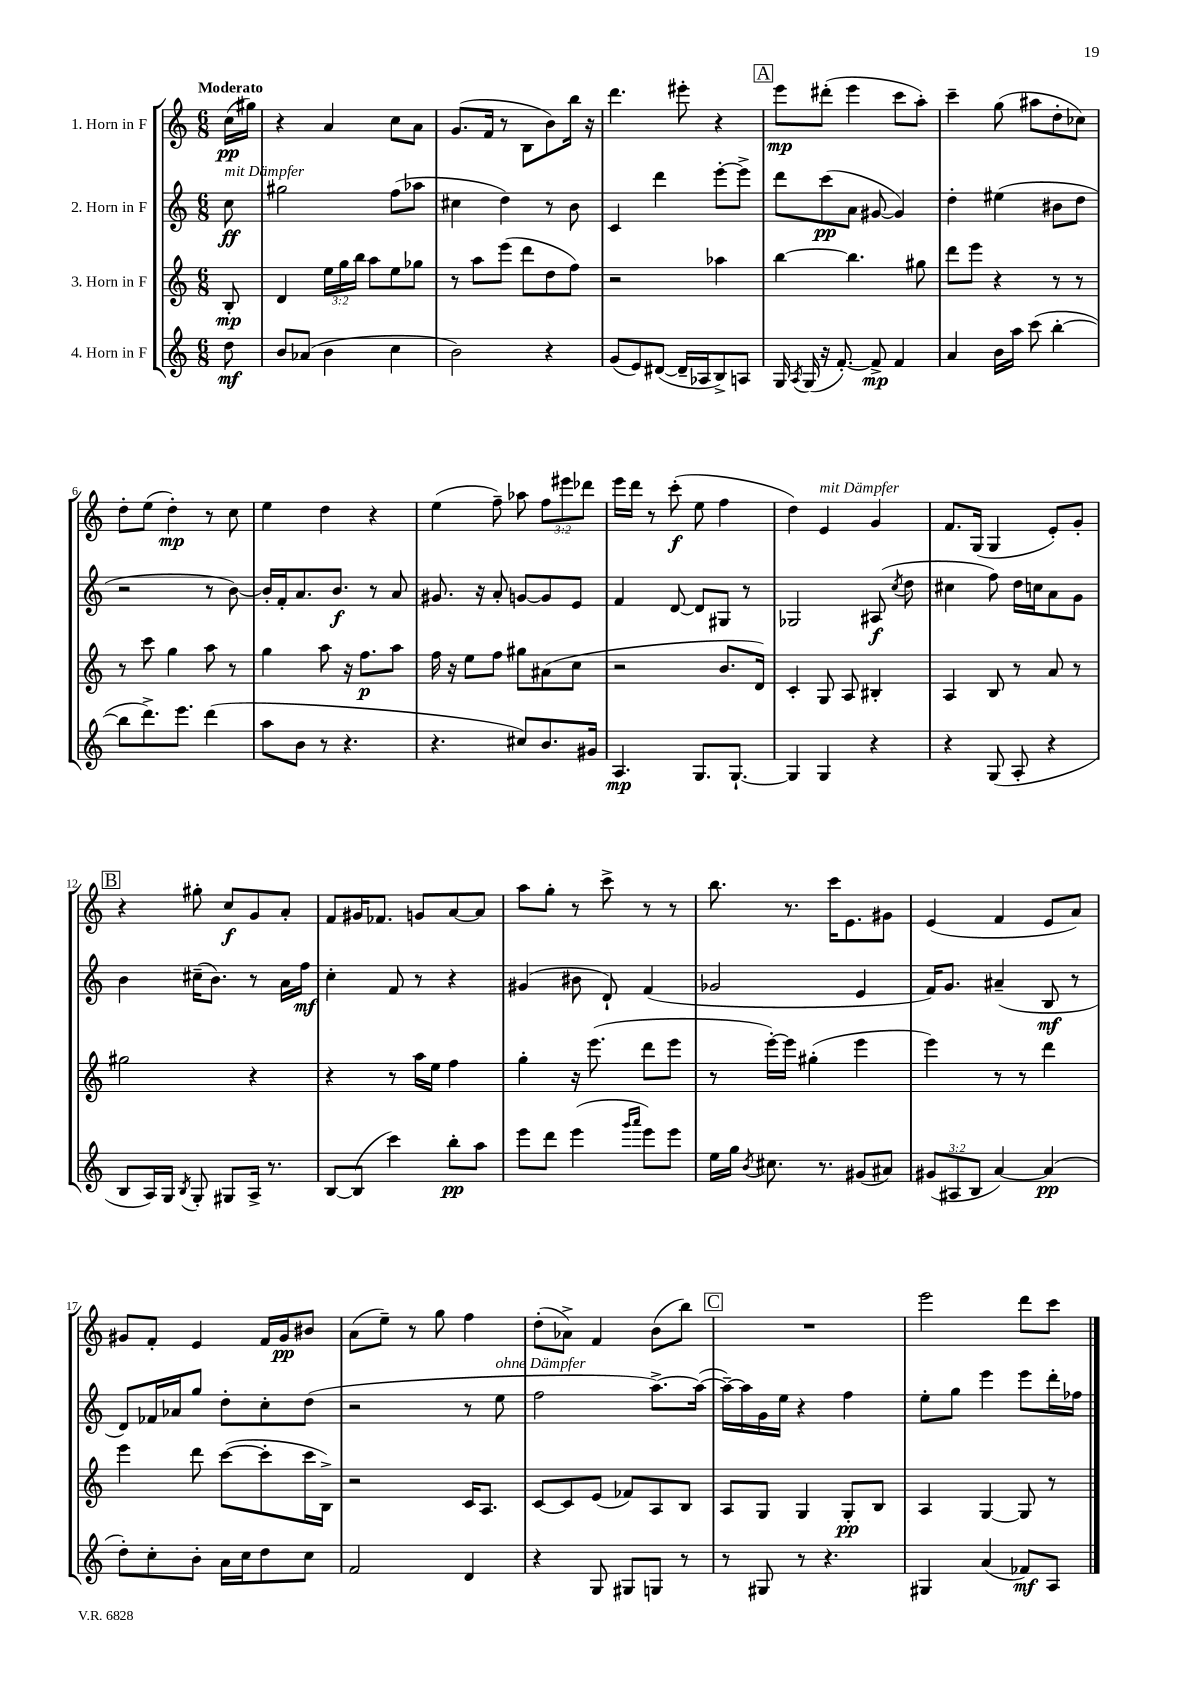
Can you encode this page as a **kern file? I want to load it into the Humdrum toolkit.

**kern	**dynam	**kern	**dynam	**kern	**dynam	**kern	**dynam
*part4	*part4	*part3	*part3	*part2	*part2	*part1	*part1
*staff4	*staff4	*staff3	*staff3	*staff2	*staff2	*staff1	*staff1
*I"4. Horn in F	*	*I"3. Horn in F	*	*I"2. Horn in F	*	*I"1. Horn in F	*
*clefG2	*	*clefG2	*	*clefG2	*	*clefG2	*
*k[]	*	*k[]	*	*k[]	*	*k[]	*
*M6/8	*	*M6/8	*	*M6/8	*	*M6/8	*
=	=	=	=	=	=	=	=
!	!	!	!	!	!	!LO:TX:a:B:t=Moderato	!
!	!	!	!	!LO:TX:a:i:t=mit Dämpfer	!	!	!
8dd\	mf	8B'/	mp	8cc\	ff	(16cc\LL	pp
.	.	.	.	.	.	16gg#X\JJ)	.
=1	=1	=1	=1	=1	=1	=1	=1
8b/L	.	4d/	.	2gg#X\	.	4r	.
(8a-X/J	.	.	.	.	.	.	.
4b\	.	24ee\LL	.	.	.	4a/	.
.	.	24gg\	.	.	.	.	.
.	.	24bb\JJ	.	.	.	.	.
.	.	8aa\L	.	.	.	.	.
4cc\	.	8ee\	.	(8ff\L	.	8cc\L	.
.	.	8gg-X\J	.	8aa-X\J	.	8a\J	.
=2	=2	=2	=2	=2	=2	=2	=2
2b\)	.	8r	.	4cc#X\	.	(8.g/L	.
.	.	8aa\L	.	.	.	.	.
.	.	.	.	.	.	16f/Jk	.
.	.	(8eee\J	.	4dd\)	.	8r	.
.	.	8ddd\L	.	.	.	8B\L	.
4r	.	8dd\	.	8r	.	8b\)	.
.	.	8ff\J)	.	8b\	.	16bb\Jk	.
.	.	.	.	.	.	16r	.
=3	=3	=3	=3	=3	=3	=3	=3
(8g/L	.	2r	.	4c/	.	4.ddd\	.
8e/)	.	.	.	.	.	.	.
([8d#X/J	.	.	.	4ddd\	.	.	.
16d#~/LL]	.	.	.	.	.	8eee#X'\	.
16A-X/J	.	.	.	.	.	.	.
8B^/)	.	4aa-X\	.	[8eee'\L	.	4r	.
8An/J	.	.	.	8eee^\J]	.	.	.
!!LO:REH:place=s1:t=A
=4	=4	=4	=4	=4	=4	=4	=4
16G/	.	[4bb\	.	8ddd\L	.	8eee\L	mp
8qA/	.	.	.	.	.	.	.
(16G/	.	.	.	.	.	.	.
16r	.	.	.	(8ccc\	pp	(8ddd#X'\J	.
[8.f'/)	.	.	.	.	.	.	.
.	.	4.bb\]	.	8a\J	.	4eee\	.
8f^/]	mp	.	.	[8g#X/	.	.	.
4f/	.	.	.	4g#/])	.	8ccc\L	.
.	.	8gg#X\	.	.	.	8aa'\J)	.
=5	=5	=5	=5	=5	=5	=5	=5
4a/	.	8ddd\L	.	4dd'\	.	4ccc~\	.
.	.	8eee\J	.	.	.	.	.
16b\LL	.	4r	.	(4ee#X\	.	(8gg\	.
16aa\JJ	.	.	.	.	.	.	.
(8ccc\	.	.	.	.	.	8aa#X\L	.
[4bb'\	.	8r	.	8b#X\L	.	8dd'\	.
.	.	8r	.	8dd\J	.	8cc-X\J)	.
!!LO:LB:g=z
=6	=6	=6	=6	=6	=6	=6	=6
8bb\L]	.	8r	.	2r	.	8dd'\L	.
8.ddd^\)	.	8ccc\	.	.	.	(8ee\J	.
.	.	4gg\	.	.	.	4dd'\)	mp
8.eee\J	.	.	.	.	.	.	.
(4ddd\	.	8aa\	.	8r	.	8r	.
.	.	8r	.	[8b\)	.	8cc\	.
=7	=7	=7	=7	=7	=7	=7	=7
8aa\L	.	4gg\	.	16b'/LL]	.	4ee\	.
.	.	.	.	16f'/J	.	.	.
8b\J	.	.	.	8.a/	.	.	.
8r	.	8aa\	.	.	.	4dd\	.
.	.	.	.	8.b/J	f	.	.
4.r	.	16r	.	.	.	.	.
.	.	8.ff\L	p	.	.	.	.
.	.	.	.	8r	.	4r	.
.	.	8aa\J	.	8a/	.	.	.
=8	=8	=8	=8	=8	=8	=8	=8
4.r	.	16ff\	.	8.g#X/	.	(4ee\	.
.	.	16r	.	.	.	.	.
.	.	8ee\L	.	.	.	.	.
.	.	.	.	16r	.	.	.
.	.	8ff\J	.	8a'/	.	8ff~\)	.
8cc#X/L)	.	8gg#X\L	.	[8gn/L	.	8aa-X\	.
8.b/	.	(8a#X\	.	8g/]	.	12ff\L	.
.	.	.	.	.	.	12eee#X\	.
.	.	8cc\J	.	8e/J	.	.	.
.	.	.	.	.	.	12ddd-X\J	.
16g#X/Jk	.	.	.	.	.	.	.
=9	=9	=9	=9	=9	=9	=9	=9
4.A/	mp	2r	.	4f/	.	16eee\LL	.
.	.	.	.	.	.	16ddd\JJ	.
.	.	.	.	.	.	8r	.
.	.	.	.	[8d/	.	(8ccc'\	f
8.G/L	.	.	.	8d/L]	.	8ee\	.
.	.	8.b/L	.	8G#X/J	.	4ff\	.
[8.G`/J	.	.	.	.	.	.	.
.	.	.	.	8r	.	.	.
.	.	16d/Jk)	.	.	.	.	.
=10	=10	=10	=10	=10	=10	=10	=10
4G/]	.	4c'/	.	2G-X/	.	4dd\)	.
!	!	!	!	!	!	!LO:TX:a:i:t=mit Dämpfer	!
4G/	.	8G/	.	.	.	4e/	.
.	.	8A/	.	.	.	.	.
4r	.	4B#X'/	.	(8A#X/	f	4g/	.
.	.	.	.	8qcc/	.	.	.
.	.	.	.	8dd\	.	.	.
=11	=11	=11	=11	=11	=11	=11	=11
4r	.	4A/	.	4cc#X\	.	8.f/L	.
.	.	.	.	.	.	(16G/Jk	.
(8G/	.	8B/	.	8ff\)	.	4G/	.
8A'/	.	8r	.	16dd\LL	.	.	.
.	.	.	.	16ccn\J	.	.	.
4r	.	8a/	.	8a\	.	8e'/L)	.
.	.	8r	.	8g\J	.	8g'/J	.
!!LO:LB:g=z
!!LO:REH:place=s1:t=B
=12	=12	=12	=12	=12	=12	=12	=12
8B/L	.	2gg#X\	.	4b\	.	4r	.
16A/L)	.	.	.	.	.	.	.
16G/JJ	.	.	.	.	.	.	.
8qB/	.	.	.	.	.	.	.
8G'/	.	.	.	(16cc#X~\KL	.	8gg#X'\	.
.	.	.	.	8.b\J)	.	.	.
8G#X/L	.	.	.	.	.	8cc/L	f
16A^/Jk	.	4r	.	8r	.	8g/	.
8.r	.	.	.	.	.	.	.
.	.	.	.	16a\LL	.	8a'/J	.
.	.	.	.	16ff\JJ	mf	.	.
=13	=13	=13	=13	=13	=13	=13	=13
[8B/L	.	4r	.	4cc'\	.	8f/L	.
(8B/J]	.	.	.	.	.	16g#X/K	.
.	.	.	.	.	.	8.f-X/J	.
4ccc\)	.	8r	.	8f/	.	.	.
.	.	16aa\LL	.	8r	.	8gn/L	.
.	.	16ee\JJ	.	.	.	.	.
8bb'\L	pp	4ff\	.	4r	.	[8a/	.
8aa\J	.	.	.	.	.	8a/J]	.
=14	=14	=14	=14	=14	=14	=14	=14
8eee\L	.	4gg'\	.	(4g#X/	.	8aa\L	.
8ddd\J	.	.	.	.	.	8gg'\J	.
(4eee\	.	16r	.	8b#X\	.	8r	.
.	.	(8.eee\	.	.	.	.	.
.	.	.	.	8d`/)	.	8ccc^\	.
16qqggg/LL	.	.	.	.	.	.	.
16qqaaa/JJ	.	.	.	.	.	.	.
8eee\L)	.	8ddd\L	.	(4f/	.	8r	.
8eee\J	.	8eee\J	.	.	.	8r	.
=15	=15	=15	=15	=15	=15	=15	=15
16ee\LL	.	8r	.	2g-X/	.	8.bb\	.
16gg\JJ	.	.	.	.	.	.	.
8qb/	.	.	.	.	.	.	.
8.cc#X\	.	[16eee'\LL)	.	.	.	.	.
.	.	16eee\JJ]	.	.	.	8.r	.
.	.	(4gg#X'\	.	.	.	.	.
8.r	.	.	.	.	.	.	.
.	.	.	.	.	.	16ccc\KL	.
.	.	.	.	.	.	8.e\	.
(8g#X/L	.	4eee\	.	4e/	.	.	.
8a#X/J)	.	.	.	.	.	8g#X\J	.
=16	=16	=16	=16	=16	=16	=16	=16
(12g#X/L	.	4eee\)	.	16f/KL)	.	(4e/	.
.	.	.	.	8.g/J	.	.	.
12A#X/	.	.	.	.	.	.	.
12B/J	.	.	.	.	.	.	.
[4a/)	.	8r	.	(4a#X~/	.	4f/	.
.	.	8r	.	.	.	.	.
(4a/]	pp	4ddd\	.	8B/	mf	8e/L	.
.	.	.	.	8r	.	8a/J)	.
!!LO:LB:g=z
=17	=17	=17	=17	=17	=17	=17	=17
8dd'\L)	.	4eee\	.	8d/L)	.	8g#X/L	.
8cc'\	.	.	.	16f-X/L	.	8f'/J	.
.	.	.	.	16a-X/J	.	.	.
8b'\J	.	8ddd\	.	8gg/J	.	4e/	.
16a\LL	.	([8ccc\L	.	8dd'\L	.	.	.
16cc\J	.	.	.	.	.	.	.
8dd\	.	8ccc'\]	.	8cc'\	.	16f/LL	.
.	.	.	.	.	.	16g#/J	pp
8cc\J	.	16ccc\L	.	(8dd\J	.	8b#X/J	.
.	.	16B^\JJ)	.	.	.	.	.
=18	=18	=18	=18	=18	=18	=18	=18
2f/	.	2r	.	2r	.	(8a\L	.
.	.	.	.	.	.	8ee~\J)	.
.	.	.	.	.	.	8r	.
.	.	.	.	.	.	8gg\	.
4d/	.	16c/KL	.	8r	.	4ff\	.
.	.	8.A/J	.	.	.	.	.
!	!	!	!	!LO:TX:a:i:t=ohne Dämpfer	!	!	!
.	.	.	.	8ee\	.	.	.
=19	=19	=19	=19	=19	=19	=19	=19
4r	.	[8c/L	.	2ff\	.	(8dd'\L	.
.	.	8c/]	.	.	.	8a-X^\J)	.
8G/	.	(8e/J	.	.	.	4f/	.
8G#X/L	.	8f-X/L)	.	.	.	.	.
8Gn/J	.	8A/	.	[8.aa^\L)	.	(8b\L	.
8r	.	8B/J	.	.	.	8bb\J)	.
.	.	.	.	(16aa\Jk_	.	.	.
!!LO:REH:place=s1:t=C
=20	=20	=20	=20	=20	=20	=20	=20
8r	.	8A/L	.	16aa~\LL_)	.	2.r	.
.	.	.	.	16aa\]	.	.	.
8G#X/	.	8G/J	.	16g\	.	.	.
.	.	.	.	16ee\JJ	.	.	.
8r	.	4G/	.	4r	.	.	.
4.r	.	.	.	.	.	.	.
.	.	8G'/L	pp	4ff\	.	.	.
.	.	8B/J	.	.	.	.	.
=21	=21	=21	=21	=21	=21	=21	=21
4G#X/	.	4A/	.	8ee'\L	.	2eee\	.
.	.	.	.	8gg\J	.	.	.
(4a/	.	[4G/	.	4eee\	.	.	.
8f-X/L)	mf	8G/]	.	8eee\L	.	8ddd\L	.
8A/J	.	8r	.	16ddd'\L	.	8ccc\J	.
.	.	.	.	16ff-X\JJ	.	.	.
==	==	==	==	==	==	==	==
*-	*-	*-	*-	*-	*-	*-	*-
